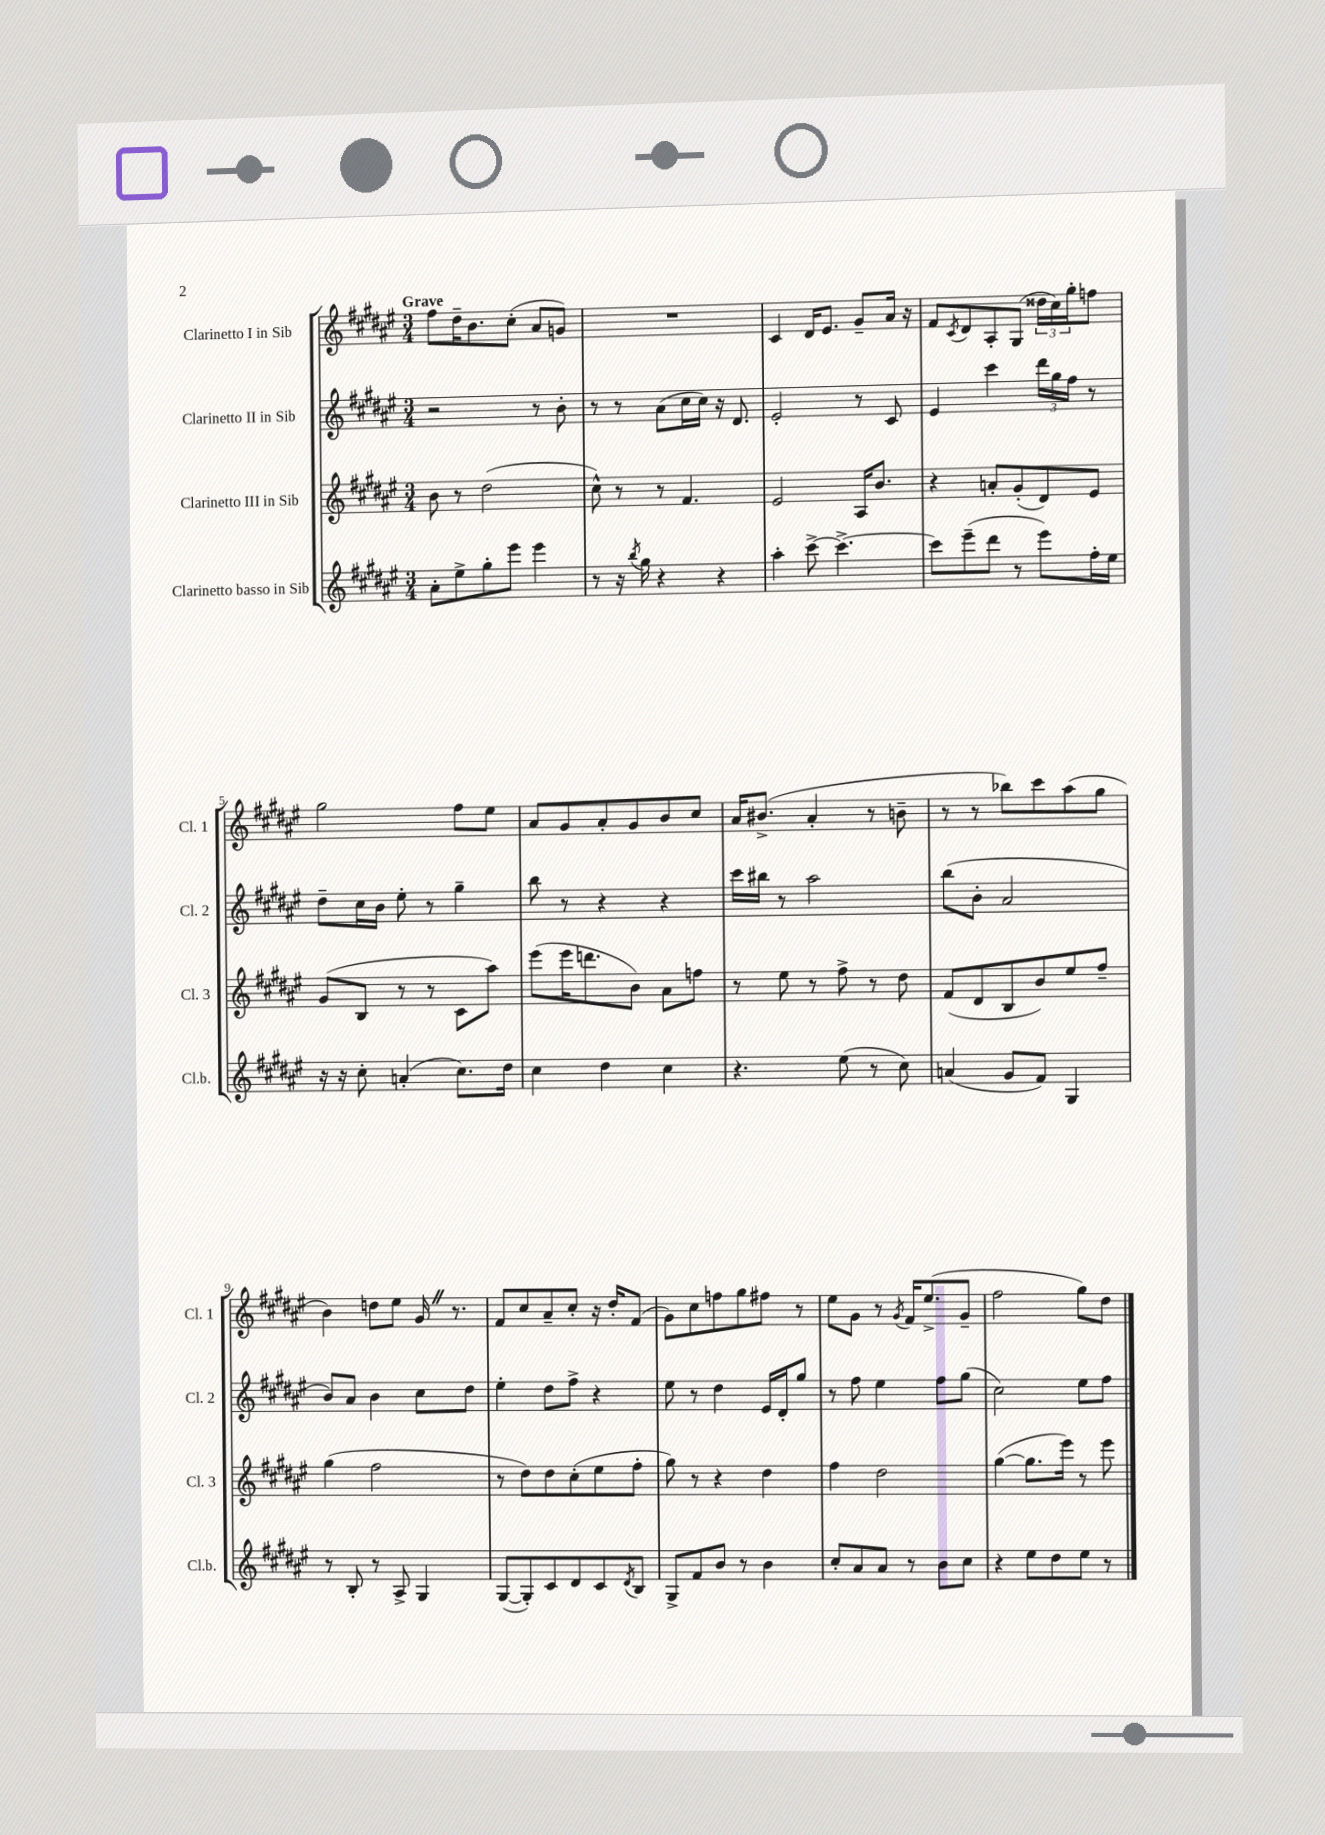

**kern	**kern	**kern	**kern
*staff4	*staff3	*staff2	*staff1
*clefG2	*clefG2	*clefG2	*clefG2
*k[f#c#g#d#a#e#]	*k[f#c#g#d#a#e#]	*k[f#c#g#d#a#e#]	*k[f#c#g#d#a#e#]
*M3/4	*M3/4	*M3/4	*M3/4
8a#'	8b	2r	8ff#
8ee#^	8r	.	16dd#~
.	.	.	8.b
8gg#'	(2dd#	.	.
8eee#	.	.	(8cc#'
4eee#	.	8r	8a#
.	.	8b'	8g)
=	=	=	=
8r	8cc#^^)	8r	2.r
16r	8r	8r	.
8qbb	.	.	.
16gg#	.	.	.
4r	8r	(8a#	.
.	4.f#	16cc#	.
.	.	16cc#)	.
4r	.	16r	.
.	.	8.d#	.
=	=	=	=
4aa#'	2e#	2e#'	4c#
[8ccc#^	.	.	16d#
.	.	.	8.e#
4.ccc#^_	.	.	.
.	16A#	8r	8g#~
.	8.b	.	.
.	.	8c#	16a#
.	.	.	16r
=	=	=	=
8ccc#]	4r	4e#	8f#
.	.	.	8qc#
(8eee#~	.	.	8d#
8ddd#	8a'	4ccc#	8A#'
8r	(8g#'	.	(8G#
8eee#)	8d#)	24ddd#	24dd##
.	.	24gg#	24cc#)
.	.	24ff#	24gg#'
16ff#'	8e#	8r	8ff
16ee#	.	.	.
=	=	=	=
16r	(8g#	8dd#~	2gg#
16r	.	.	.
8cc#'	8B	16cc#	.
.	.	16b	.
(4a'	8r	8ee#'	.
.	8r	8r	.
8.cc#)	8c#	4gg#~	8ff#
.	8aa#)	.	8ee#
16dd#	.	.	.
=	=	=	=
4cc#	(8eee#	8bb	8a#
.	16eee#	8r	8g#
.	8.ddd	.	.
4dd#	.	4r	8a#'
.	8b)	.	8g#
4cc#	8a#	4r	8b
.	8ff	.	8cc#
=	=	=	=
4.r	8r	16ccc#	16a#
.	.	16bb#	(8.b#^
.	8ee#	8r	.
.	8r	2aa#	4a#'
(8ee#	8ff#^	.	.
8r	8r	.	8r
8cc#)	8dd#	.	8b~
=	=	=	=
(4a	(8f#	(8bb	8r
.	8d#	8b'	8r
8g#	8B	2a#	8bb-)
8f#)	8b)	.	8ccc#
4G#	8ee#	.	(8aa#
.	8ff#~	.	8gg#
=	=	=	=
8r	(4gg#	8b)	4b)
8B'	.	8a#	.
8r	2ff#	4b	8dd
8A#^	.	.	8ee#
4G#	.	8cc#	16g#
.	.	.	8.r
.	.	8dd#	.
=	=	=	=
([8G#	8r	4ee#'	8f#
8G#'])	8dd#)	.	8cc#
8c#	8dd#	8dd#	8a#~
8d#	(8cc#'	8ff#^	8cc#'
8c#	8ee#	4r	16r
.	.	.	16dd#'
8qd#	.	.	.
8B	8ff#'	.	(8f#
=	=	=	=
8G#^	8gg#)	8ee#	8g#)
8f#	8r	8r	8cc#
8b	4r	4dd#	8ff
8r	.	.	8gg#
4b	4dd#	16e#	8ff#
.	.	16d#'	.
.	.	8gg#	8r
=	=	=	=
8cc#'	4ff#	8r	8ee#
8a#	.	8ff#	8g#
8a#	2dd#	4ee#	8r
.	.	.	8qg#
8r	.	.	16f#
.	.	.	(8.ee#^
8b	.	8ff#	.
8cc#	.	(8gg#	8g#~
=	=	=	=
4r	([4gg#	2cc#)	2ff#
8ee#	8.gg#]	.	.
8dd#	.	.	.
.	16eee#)	.	.
8ee#	8r	8ee#	8gg#)
8r	8eee#	8ff#	8dd#
==	==	==	==
*-	*-	*-	*-
